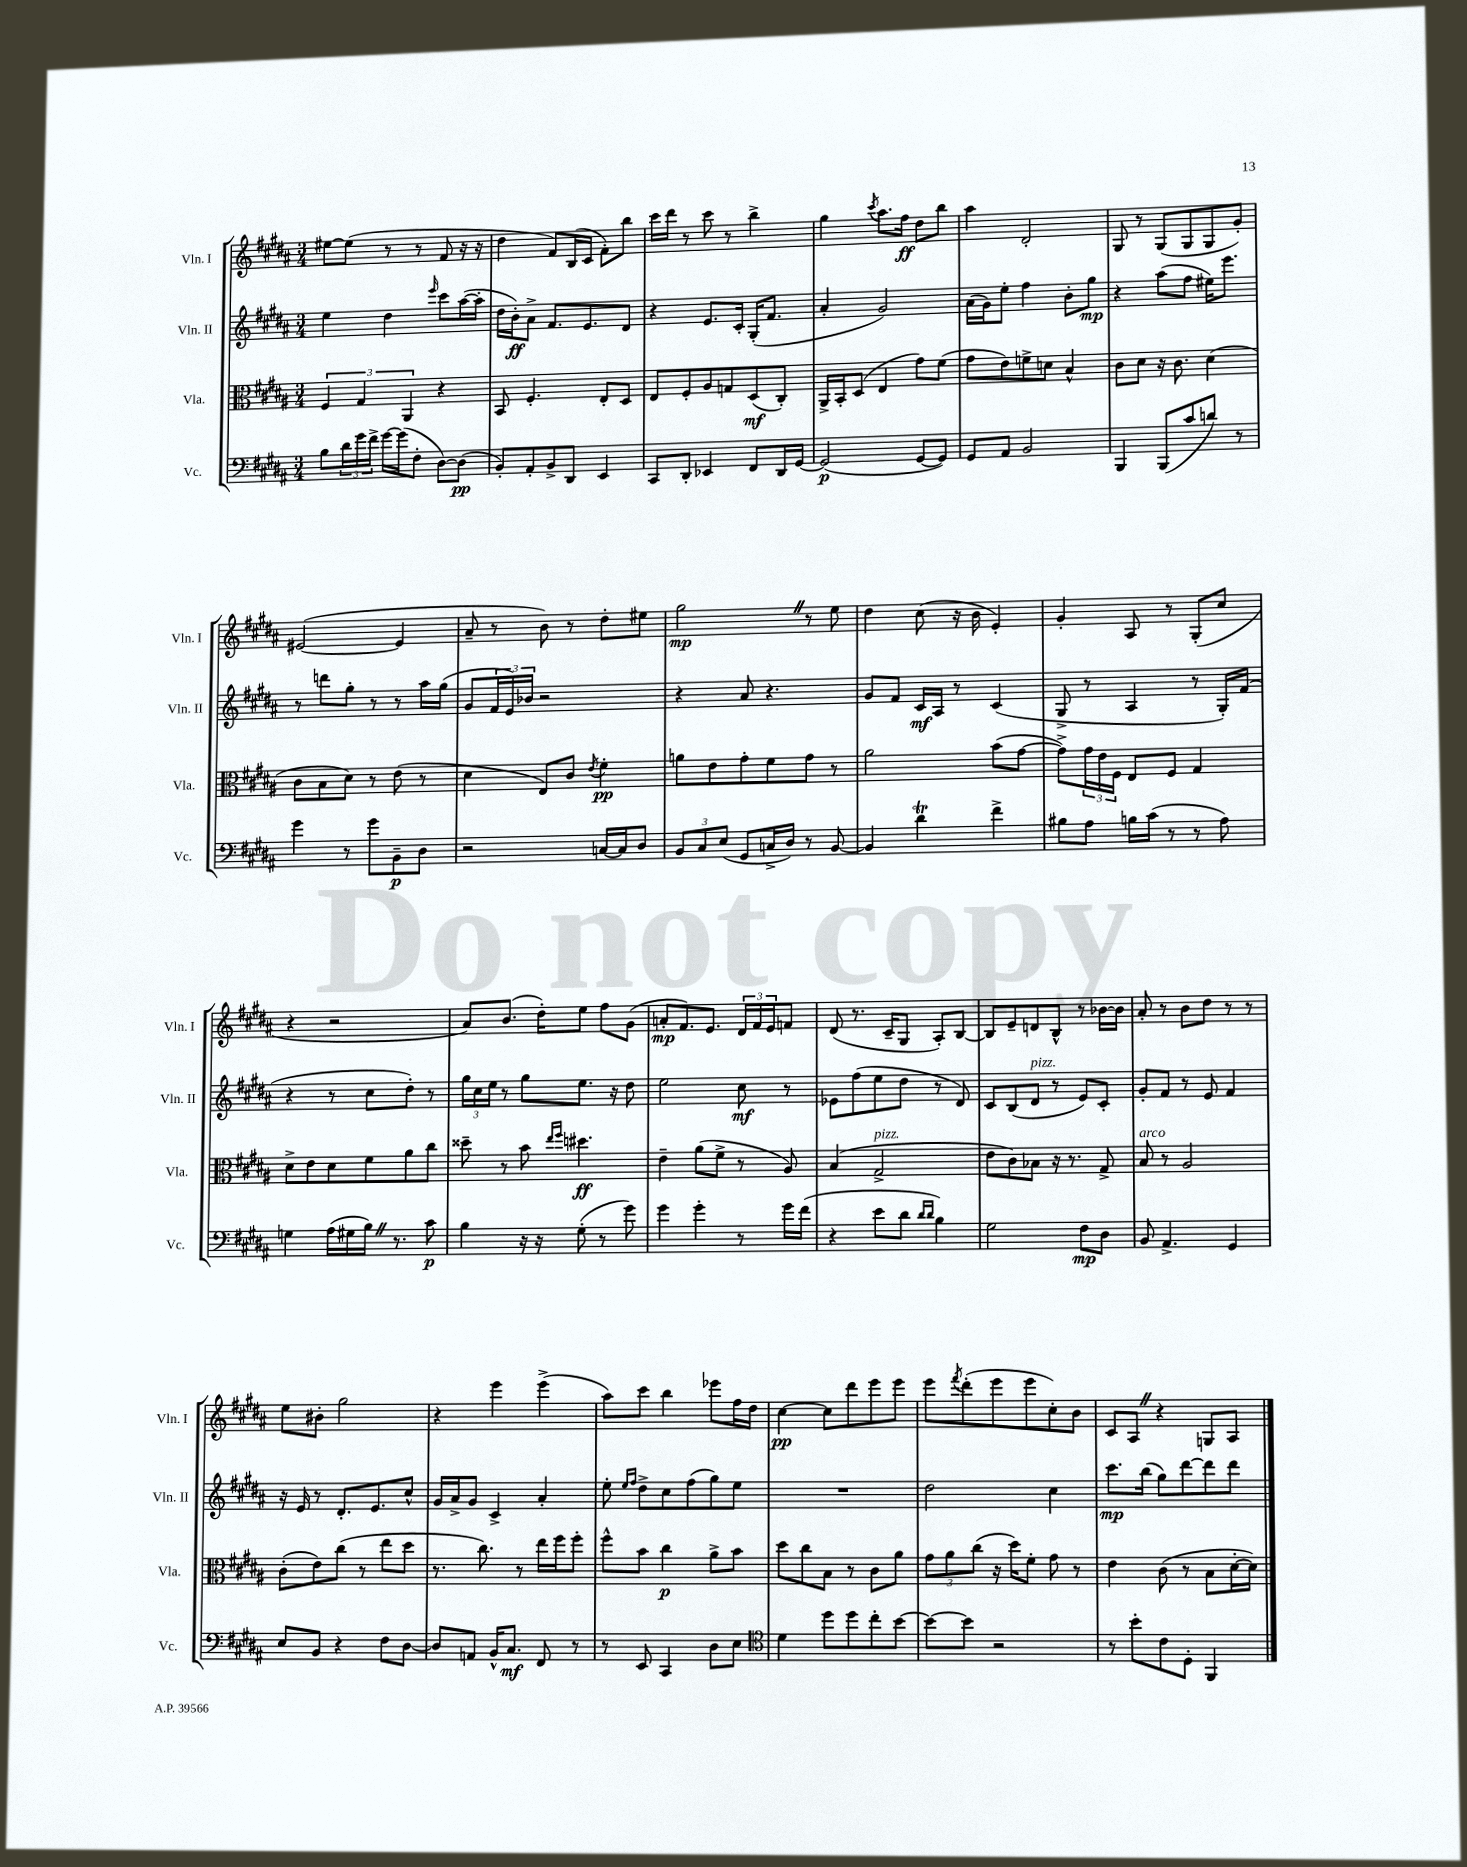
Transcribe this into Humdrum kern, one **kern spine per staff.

**kern	**kern	**kern	**kern
*staff4	*staff3	*staff2	*staff1
*clefF4	*clefC3	*clefG2	*clefG2
*k[f#c#g#d#a#]	*k[f#c#g#d#a#]	*k[f#c#g#d#a#]	*k[f#c#g#d#a#]
*M3/4	*M3/4	*M3/4	*M3/4
8B\L	6F#/	4ee\	[8ee#\L
24d#\L	.	.	(8ee#\]J
24g#\	6G#/	.	.
24f#^\JJ	.	.	.
[16g#\LL	.	4dd#\	8r
(16g#\]J	.	.	.
.	6AA#/	.	.
8F#'\J	.	.	8r
.	.	16qqeee/	.
[8D#\L)	4r	8ccc#\L	8f#/
(8D#\]J	.	([16aa#\L	16r
.	.	16aa#'\]JJ	16r
=	=	=	=
8BB'/L)	8BB/	16dd#\LL	4dd#\
.	.	16b'\J)	.
8AA#'/	4.F#'/	8a#^\J	.
8BB^/	.	8.f#/L	8f#/L)
8DD#/J	.	.	(16B/L
.	.	8.e/	16c#/JJ
4EE/	8E'/L	.	8f#'\L)
.	8D#/J	8d#/J	8bb\J
=	=	=	=
8CC#/L	8E/L	4r	16ccc#\LL
.	.	.	16ddd#\JJ
8DD#'/J	8F#'/	.	8r
4EE-/	8A#/	8.e/L	8ccc#\
.	8G/	.	8r
.	.	16c#'/Jk	.
8FF#/L	(8D#/	(16G#'/LK	4bb^\
.	.	8.f#/J	.
16DD#/L	8C#'/J)	.	.
[16GG#/JJ	.	.	.
=	=	=	=
(2GG#/]	16AA#^/LL	4a#'/	4gg#\
.	16BB'/J	.	.
.	(8D#/J	.	.
.	.	.	8qccc#/
.	4E/	2g#/)	8.aa#\L
.	.	.	16ff#\Jk
[8GG#/L	8g#\L)	.	8dd#\L
8GG#/]J)	(8f#\J	.	8bb\J
=	=	=	=
8GG#/L	8g#\L	(16a#\LL	4aa#\
.	.	16g#\J)	.
8AA#/J	8e\)	8ee'\J	.
2BB/	8f^\	4ff#\	2d#'/
.	8d\J	.	.
.	4B^^/	8b'\L	.
.	.	8gg#\J	.
=	=	=	=
4BBB/	8c#\L	4r	8G#/
.	8d#\J	.	8r
(8BBB/L	16r	(8aa#\L	(8G#/L
.	8.c#\	.	.
8c#/	.	8ff#\J	8G#/
8d/J)	(4d#\	16ee#\LK)	8G#/
.	.	8.eee\J	.
8r	.	.	8g#'/J)
=	=	=	=
4g#\	8c#\L	8r	([2e#/
.	8B\	8ddd\L	.
8r	8d#\J)	8gg#'\J	.
8g#\L	8r	8r	.
8BB~\	(8e\	8r	4e#/]
8D#\J	8r	16aa#\LL	.
.	.	(16gg#\JJ	.
=	=	=	=
2r	4d#\	8g#/L	8a#~/
.	.	24f#/L	8r
.	.	24e/)	.
.	.	24b-/JJ	.
.	8E/L)	2r	8b\)
.	8c#/J	.	8r
.	8qe/	.	.
[16C/LL	4f#'\	.	8dd#'\L
16C/]J	.	.	.
8D#/J	.	.	8ee#\J
=	=	=	=
12BB/L	8a\L	4r	2gg#\
12C#/	.	.	.
.	8e\	.	.
(12E/J	.	.	.
8GG#/L	8g#'\	8a#/	.
16C^/L	8f#\	4.r	.
16D#/JJ)	.	.	.
8r	8g#\J	.	8r
[8BB/	8r	.	8ee\
=	=	=	=
4BB/]	2a#\	8g#/L	4dd#\
.	.	8f#/J	.
4d#\	.	16c#/LL	(8cc#\
.	.	16A#/JJ	.
.	.	8r	16r
.	.	.	16b\
4f#^\	(8b\L	(4c#/	4e'/)
.	[8g#\J	.	.
=	=	=	=
8B#\L	8g#^\]L)	8G#^/	4g#'/
8A#\J	24g#\L	8r	.
.	24e\	.	.
.	24F#\JJ	.	.
16B\LL	8E/L	4A#/	8A#/
(16c#\JJ	.	.	.
8r	8F#/J	.	8r
8r	4G#/	8r	(8G#'/L
8A#\)	.	16G#'/LL)	8cc#/J
.	.	(16f#/JJ	.
=	=	=	=
4G\	8d#^\L	4r	4r
.	8e\	.	.
(16A#\LL	8d#\	8r	2r
16G#\	.	.	.
16B\JJ)	8f#\	8cc#\L	.
8.r	.	.	.
.	8a#\	8dd#'\J)	.
8c#\	8cc#\J	8r	.
=	=	=	=
4B\	8dd##~\	24gg#\LL	8a#/L)
.	.	24cc#\	.
.	.	24ee\JJ	.
.	8r	8r	(8.b/J
16r	8b\	8gg#\L	.
16r	.	.	16dd#'\LK)
.	16qqee/LL	.	.
.	16qqff#/JJ	.	.
(8G#'\	4.dd#\	8.ee\J	8ee\J
8r	.	.	8ff#\L
.	.	16r	.
8g#\)	.	8dd#\	(8g#\J
=	=	=	=
4g#\	4e~\	2ee\	8a'/L
.	.	.	8.f#/)
4g#'\	(8a#\L	.	.
.	.	.	8.e/J
.	8f#^\J	.	.
8r	8r	8cc#\	24d#/LL
.	.	.	24f#/
.	.	.	24e/J
16g#\LL	8A#/)	8r	8f/J
(16f#\JJ	.	.	.
=	=	=	=
4r	(4B/	8e-\L	(8d#/
.	.	(8ff#\	8.r
8e\L	2G#^/	8ee\	.
.	.	.	16c#~/LK
8d#\J	.	8dd#\J	8G#/J
16qqd#/LL	.	.	.
16qqd#/JJ	.	.	.
4B\)	.	8r	8A#'/L)
.	.	8d#/)	[8B/J
=	=	=	=
2G#\	8e\L	8c#/L	8B/]L
.	8c#\)	(8B/	8e~/
.	8B-\J	8d#/J	8d/
.	16r	8r	8B^^/J
.	8.r	.	.
8F#\L	.	8e/L)	8r
8D#\J	8G#^/	8c#'/J	[16b-\LL
.	.	.	16b-\]JJ
=	=	=	=
8BB/	8B/	8g#'/L	8a#'/
4.AA#^/	8r	8f#/J	8r
.	2A#/	8r	8b\L
.	.	8e/	8dd#\J
4GG#/	.	4f#/	8r
.	.	.	8r
=	=	=	=
8E/L	(8c#'\L	16r	8ee\L
.	.	16e/	.
8BB/J	8e\)	8r	8b#'\J
4r	(8cc#\J	8.d#'/L	2gg#\
.	8r	.	.
.	.	8.e/	.
8F#\L	8ee\L	.	.
[8D#\J	8dd#\J	8cc#^^/J	.
=	=	=	=
8D#/]L	8.r	16g#/LL	4r
.	.	16a#^/J	.
8AA/J	.	8g#/J	.
.	8.cc#\)	.	.
16BB^^/LK	.	4c#^/	4eee\
8.C#/J	.	.	.
.	8r	.	.
8FF#/	16ee\LL	4a#'/	(4eee^\
.	16ff#\J	.	.
8r	8ff#'\J	.	.
=	=	=	=
8r	8ff#^^\L	8ee'\	8aa#\L)
.	.	16qqee/LL	.
.	.	16qqff#/JJ	.
8EE/	8b\J	8dd#^\L	8ccc#\J
4CC#/	4cc#\	8cc#\	4bb\
.	.	(8ff#\	.
8D#\L	8a#^\L	8gg#\)	8eee-\L
8E\J	8b\J	8ee\J	16ff#\L
.	.	.	16dd#\JJ
=	=	=	=
*clefC4	*	*	*
4d#\	8dd#\L	2.r	[4cc#\
.	8cc#\	.	.
8dd#\L	8B\J	.	8cc#\]L
8dd#\	8r	.	8ddd#\
8cc#'\	8c#\L	.	8eee\
[8b\J	8a#\J	.	8eee\J
=	=	=	=
8b\_L	12g#\L	2dd#\	8eee\L
.	12a#\	.	.
.	.	.	8qfff#/
8b\]J	.	.	(8ddd#'\
.	(12cc#\J	.	.
2r	16r	.	8eee\
.	16dd#\LK)	.	.
.	8f#'\J	.	8eee\
.	8g#\	4cc#\	8cc#'\)
.	8r	.	8b\J
=	=	=	=
8r	4e\	8.ccc#\L	8c#/L
8b'\L	.	.	8A#/J
.	.	(16bb\Jk	.
8c#\	(8c#\	8gg#\L)	4r
8D#'\J	8r	[8ddd#\	.
4FF#/	8B\L	8ddd#\]	8G/L
.	[16d#'\L	8ddd#\J	8A#/J
.	16d#\]JJ)	.	.
==	==	==	==
*-	*-	*-	*-
